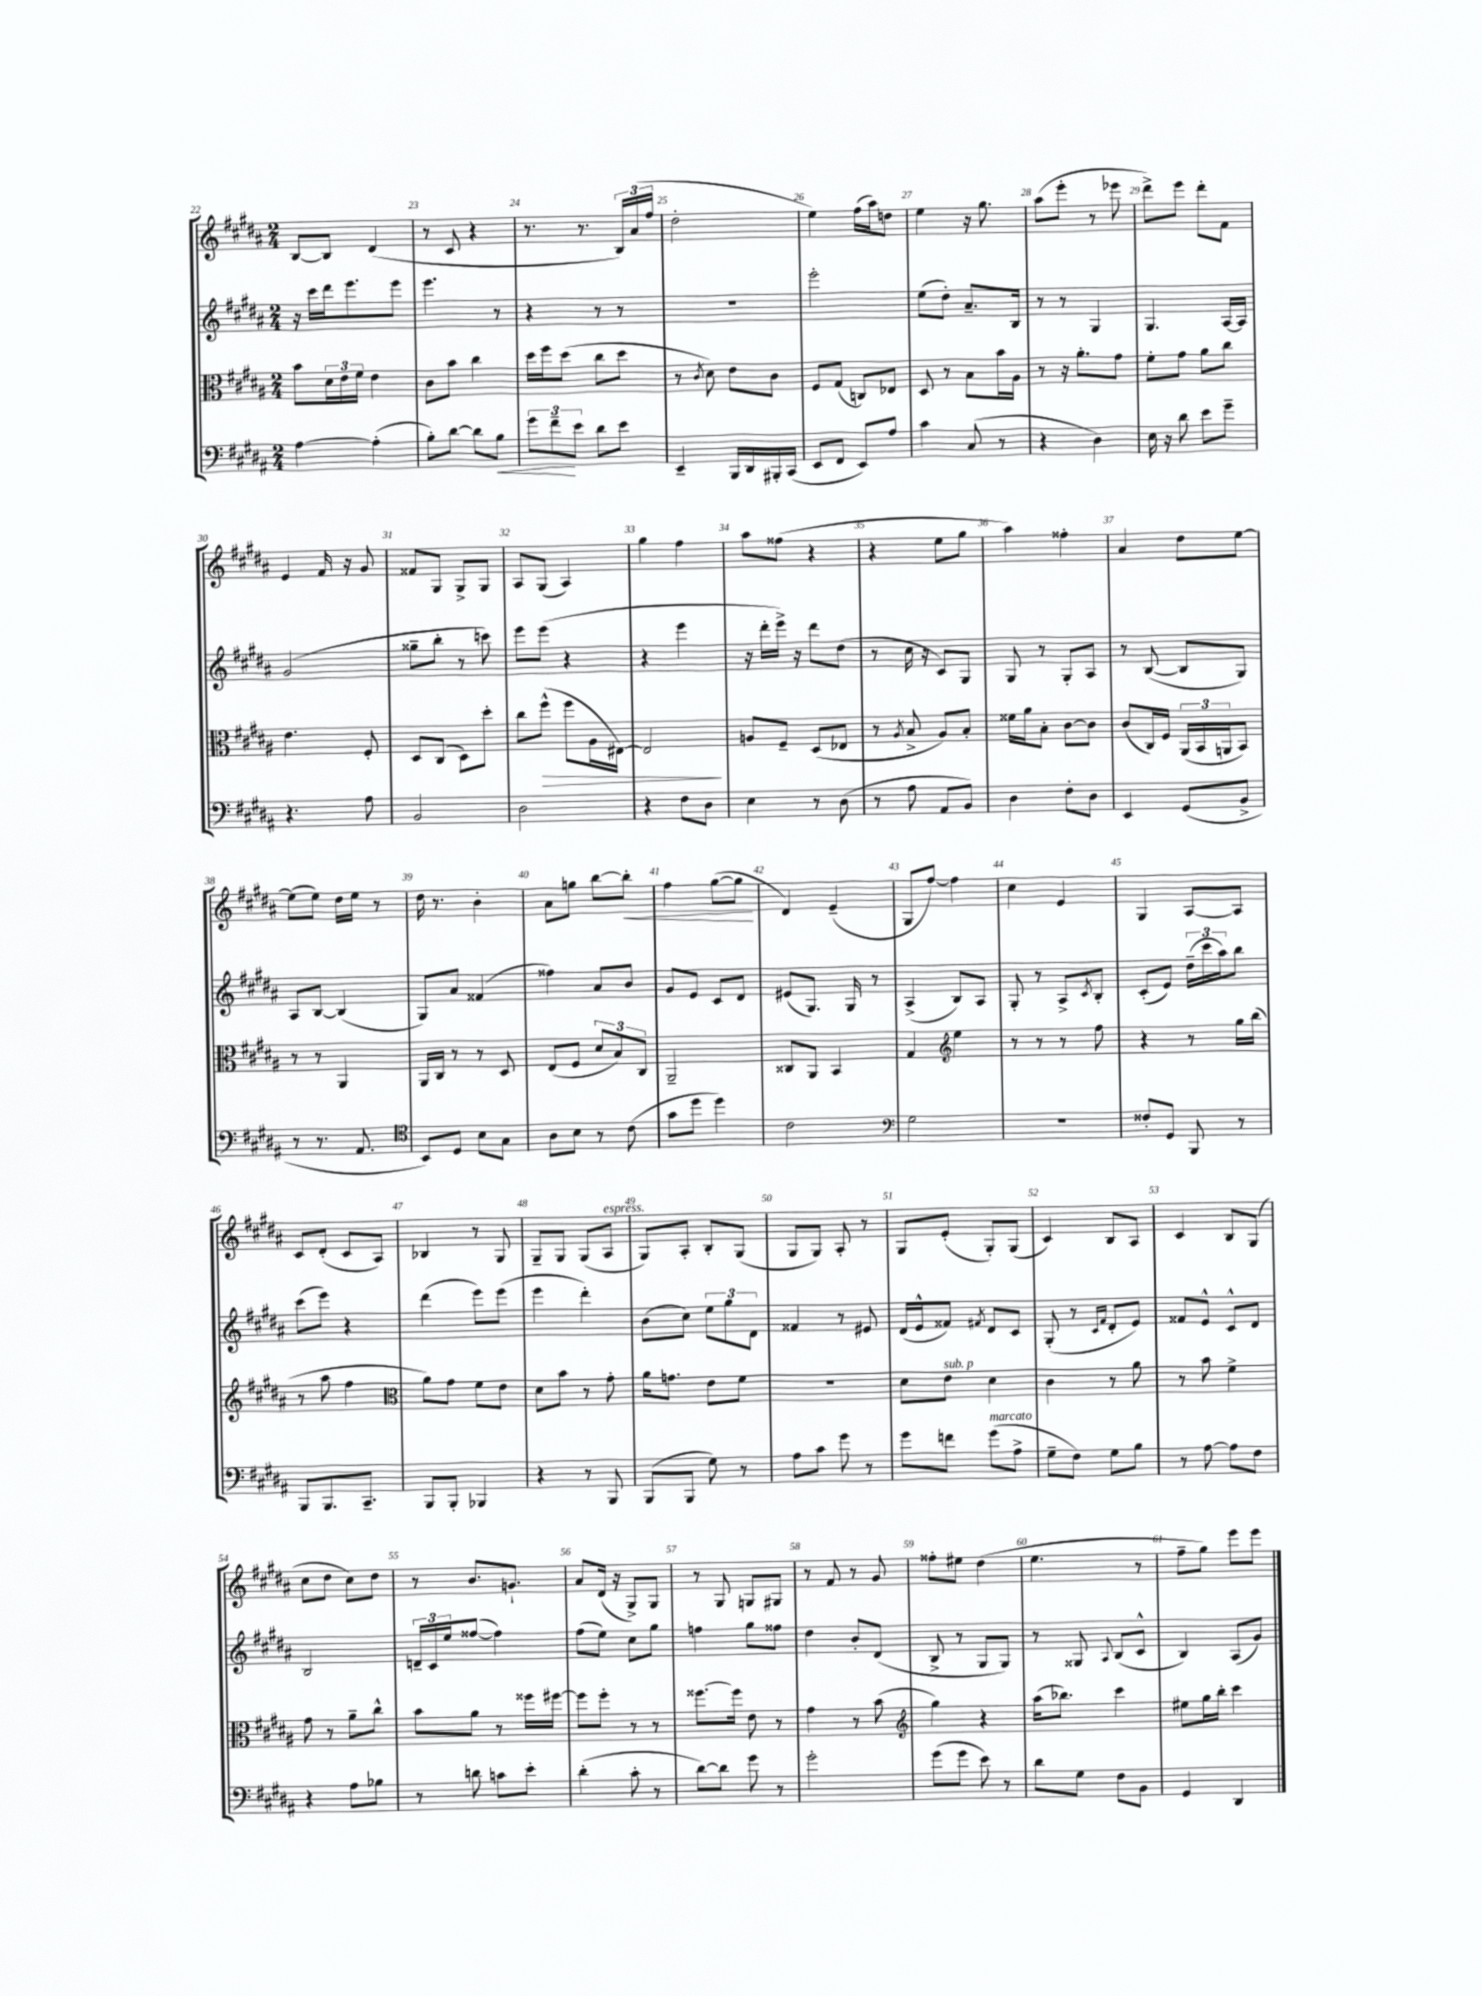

**kern	**kern	**kern	**kern
*staff4	*staff3	*staff2	*staff1
*clefF4	*clefC3	*clefG2	*clefG2
*k[f#c#g#d#a#]	*k[f#c#g#d#a#]	*k[f#c#g#d#a#]	*k[f#c#g#d#a#]
*M2/4	*M2/4	*M2/4	*M2/4
[4A#\	8b\L	16r	[8B/L
.	.	16ccc#\LL	.
.	24d#\L	16ddd#\J	8B/]J
.	24e\	.	.
.	.	8.eee\	.
.	24f#\JJ	.	.
(4A#'\]	4e\	.	(4d#/
.	.	8eee\J	.
=	=	=	=
8B'\L)	8c#\L	4.eee\	8r
[8d#\J	8b\J	.	8c#/
8d#\]L	4cc#\	.	4r
8B\J	.	8r	.
=	=	=	=
12g#\L	16dd#\LL	4r	8.r
.	16ff#\J	.	.
12f#~\	.	.	.
.	(8dd#\J	.	.
12e\J	.	.	.
.	.	.	8.r
8d#\L	8cc#\L	8r	.
8e\J	8dd#\J	8r	24B/LL)
.	.	.	(24a#/
.	.	.	24ff#/JJ
=	=	=	=
4EE~/	8r	2r	2dd#'\
.	8qc#/	.	.
.	8d#\)	.	.
16BBB/LL	8e\L	.	.
16DD#/	.	.	.
16BBB#'/	8c#\J	.	.
(16CC#/JJ	.	.	.
=	=	=	=
8EE/L	8F#/L	2eee'\	4ee\)
8FF#/J	(8G#/J	.	.
8EE/L)	8C/L)	.	(16ff#\LL
.	.	.	16aa#\J)
8A#/J	8E-/J	.	8dd\J
=	=	=	=
4c#\	8D#/	(8ee\L	4ee\
.	8r	8dd#'\J)	.
(8C#/	8B\L	8.a#~/L	16r
.	.	.	8.gg#\
8r	16b\L	.	.
.	16A#\JJ	16B/Jk	.
=	=	=	=
4r	8r	8r	(8aa#\L
.	16r	8r	8eee'\J
.	8.a#'\L	.	.
4D#\)	.	4G#/	8r
.	8g#\J	.	8eee-\
=	=	=	=
16E\	8f#'\L	4.G#/	8ddd#^\L)
16r	.	.	.
8d#\	8g#\J	.	8eee\J
8e\L	8a#\L	.	8ddd#'\L
8g#~\J	8cc#\J	[16A#/LL	8f#\J
.	.	16A#/]JJ	.
=	=	=	=
4.r	4.e\	(2g#/	4e/
.	.	.	16f#/
.	.	.	16r
8A#\	8F#'/	.	8g#/
=	=	=	=
2BB/	8D#/L	8gg##~\L	8f##/L
.	(8C#/J	8bb'\J	8G#/J
.	8D#\L)	8r	8G#^/L
.	8dd#'\J	8ccc\)	8G#/J
=	=	=	=
2D#\	8cc#\L	8eee\L	8A#/L
.	(8ff#^^\J	(8eee\J	(8G#/J
.	8ff#\L	4r	4A#/)
.	16A#\L	.	.
.	[16E#\JJ)	.	.
=	=	=	=
4r	2E#/]	4r	4gg#\
8F#\L	.	4eee\	4ff#\
8D#\J	.	.	.
=	=	=	=
4E\	8A/L	16r	8aa#\L
.	.	16ddd#'\LL	.
.	8F#~/J	16eee^\JJ)	(8ff##\J
.	.	16r	.
8r	(8D#/L	8ddd#\L	4r
(8D#\	8E-/J	(8dd#\J	.
=	=	=	=
8r	8r	8r	4r
.	8qA#/	.	.
8A#\	8B^/	16cc#\	.
.	.	16r	.
8AA#/L	8A#/L)	8c#/L)	8ee\L
8BB/J)	8B'/J	8G#/J	8gg#\J
=	=	=	=
4D#\	16f##\LL	8G#/	4aa#\)
.	16a#\J	.	.
.	8B'\J	8r	.
8F#'\L	[8c#\L	8G#'/L	4ff##'\
8D#\J	8c#\]J	8A#/J	.
=	=	=	=
4EE/	(8c#/L	8r	4a#/
.	16C#/L)	([8B/	.
.	16F#/JJ	.	.
(8GG#/L	(24AA#/LL	8B/]L	8dd#\L
.	24BB/	.	.
.	24AA/J	.	.
8BB^/J	8BB/J)	8G#/J)	[8ee\J
=	=	=	=
8r	8r	8A#/L	(8ee\]L
8.r	8r	[8B/J	8ee\J)
.	4AA#/	(4B/]	16dd#\LL
8.AA#/	.	.	16ee\JJ
.	.	.	8r
=	=	=	=
*clefC4	*	*	*
8BB/L)	16AA#/LL	8G#/L)	16dd#\
.	16C#/JJ	.	8.r
8D#/J	8r	8a#/J	.
8B\L	8r	(4f##/	4b'\
8G#\J	8D#/	.	.
=	=	=	=
8A#\L	(8E/L	4ff##\)	8a#\L
8B\J	8F#/J	.	8gg\J
8r	12d#/L	8a#/L	[8bb\L
.	12B/)	.	.
(8c#\	.	8b/J	8bb'\]J
.	12C#/J	.	.
=	=	=	=
8g#\L	2AA#~/	8g#/L	4ff#\
8dd#\J	.	8e/J	.
4dd#\)	.	8c#/L	([8gg#\L
.	.	8d#/J	8gg#\]J
=	=	=	=
2c#\	8C##/L	(8e#/L	4d#/)
.	8AA#/J	8.G#/J)	.
.	4BB/	.	(4e~/
.	.	16G#/	.
.	.	8r	.
=	=	=	=
*clefF4	*	*	*
2G#\	4G#/	(4A#^/	8G#/L
.	.	.	[8ff#/J)
*	*clefG2	*	*
.	4ee\	8B/L)	4ff#\]
.	.	8A#/J	.
=	=	=	=
2r	8r	8G#'/	4cc#\
.	8r	8r	.
.	8r	8A#^/L	4e/
.	.	8qc#/	.
.	8ff#\	8B'/J	.
=	=	=	=
8F##'/L	4r	(8c#'/L	4G#/
8GG#/J	.	8e/J)	.
8BBB/	8r	(24dd#~\LL	[8A#/L
.	.	24ccc#\	.
.	.	24aa#\J)	.
8r	16gg#\LL	8bb\J	8A#/]J
.	(16bb\JJ	.	.
=	=	=	=
8BBB/L	8r	(8ccc#\L	8c#/L
8.BBB/	8aa#\	8eee\J)	(8d#'/J
.	4ff#\	4r	8c#/L
8.CC#~/J	.	.	.
.	.	.	8A#/J)
=	=	=	=
*	*clefC3	*	*
8BBB/L	8a#\L)	(4ddd#\	4B-/
8BBB'/J	8g#\J	.	.
4BBB-/	8f#\L	8eee\L)	8r
.	8e\J	(8eee\J	8G#/
=	=	=	=
4r	8d#\L	4eee\	8G#~/L
.	8b\J	.	8G#/J
8r	8r	4ddd#'\)	(8G#/L
8BBB/	8g#'\	.	8A#/J
=	=	=	=
(8BBB/L	16a#\LK	(8b\L	8G#/L)
.	8.g\J	.	.
8BBB/J	.	8cc#\J)	8A#'/J
8G#\)	8e\L	12ee\L	8B'/L
.	.	12gg#\	.
8r	8f#\J	.	(8G#/J
.	.	12d#\J	.
=	=	=	=
8A#\L	2r	4f##/	8G#/L
8c#\J	.	.	8G#/J)
8g#\	.	8r	8A#'/
8r	.	8e#/	8r
=	=	=	=
8g#\L	8d#\L	(16d#/LL	8G#/L
.	.	16e^^/J	.
8f\J	8e\J	8f##/J)	(8e'/J
.	.	8qf#/	.
(8g#\L	4d#\	8d#/L	8G#'/L)
8A#^\J	.	8c#/J	(8G#/J
=	=	=	=
8G#~\L	4c#\	(8G#'/	4c#/)
8F#\J)	.	8r	.
.	.	16qqc#/LL	.
.	.	16qqf#/JJ	.
8G#\L	8r	8d#'/L	8B/L
8B\J	8a#\	8e/J)	8A#/J
=	=	=	=
8r	8r	8f##/L	4c#/
[8A#\	8b\	8e^^/J	.
8A#\]L	4f#^\	8c#^^/L	8B/L
8F#\J	.	8d#/J	(8G#/J
=	=	=	=
4r	8g#\	2B/	8cc#\L
.	8r	.	8dd#\J
8A#\L	8a#~\L	.	8cc#\L)
8B-\J	8cc#^^\J	.	8dd#\J
=	=	=	=
8r	8b\L	24d~/LL	8r
.	.	24c#/	.
.	.	24ee/J	.
8d\	8a#\J	([8ff##/J	8.b/L
8c\L	8r	4ff##\])	.
.	.	.	8.g`/J
8e'\J	16ff##\LL	.	.
.	[16ff#\JJ	.	.
=	=	=	=
(4d#'\	8ff#\]L	(8ff#\L	8a#/L
.	8ff#'\J	8ee\J)	(16d#/Jk
.	.	.	16r
8c#'\	8r	8cc#\L	8G#^/L)
8r	8r	8gg#\J	8G#/J
=	=	=	=
[8d#\L)	[8.ff##\L	4ff\	8r
8d#\]J	.	.	8G#/
.	16ff##\]Jk	.	.
8g#\	8e\	8gg#\L	8G/L
8r	8r	8ff##\J	8G#/J
=	=	=	=
2g#'\	4g#\	4dd#\	8r
.	.	.	8f#/
.	8r	8b'/L	8r
.	(8b\	(8d#/J	8g#/
=	=	=	=
*	*clefG2	*	*
(8g#\L	4gg#\)	8B^/	8ff##'\L
8g#\J	.	8r	8ee#\J
8e\)	4r	8G#/L	(4dd#\
8r	.	8G#/J)	.
=	=	=	=
8d#\L	(16aa#\LK	8r	4.ee\
.	8.bb-\J)	.	.
8G#\J	.	8G##/	.
.	.	8qqA#/	.
8F#\L	4ccc#\	(8B/L	.
8BB\J	.	8c#^^/J	8r
=	=	=	=
4GG#/	8ee#\L	4B/)	8ff#~\L
.	16gg#\L	.	8gg#\J)
.	16bb'\JJ	.	.
4DD#/	4ccc#\	(8A#/L	8eee\L
.	.	8g#/J)	8eee\J
==	==	==	==
*-	*-	*-	*-
